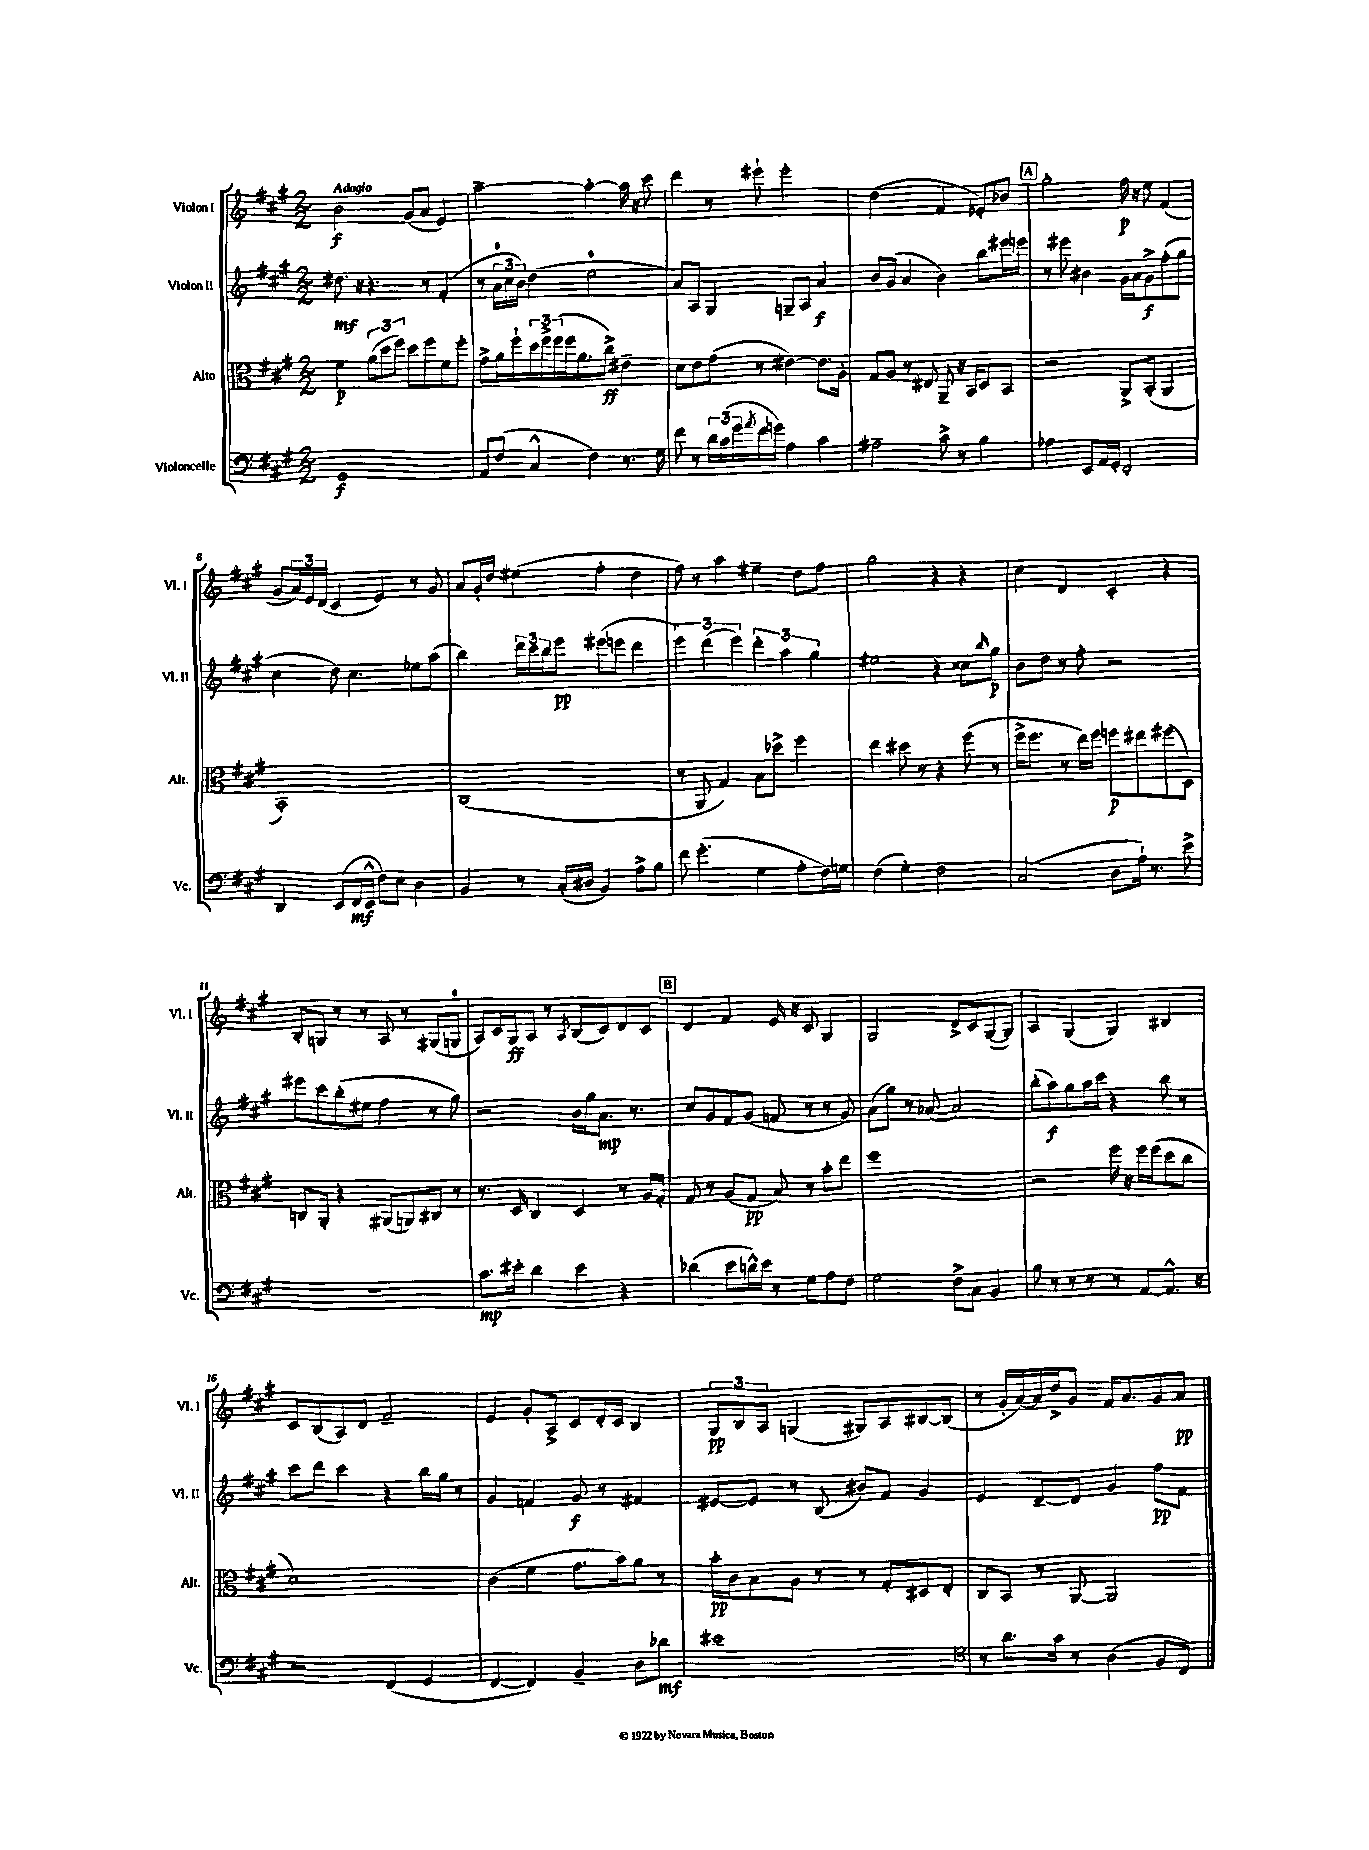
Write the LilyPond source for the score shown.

<<
\new StaffGroup <<
\new Staff = "s0" \with { instrumentName = "Violon I" shortInstrumentName = "Vl. I" } {
    \clef treble \key a \major \numericTimeSignature \time 2/2 \tempo "Adagio"
    b'2\f gis'8( a'8 e'4) |
    a''2~-- a''4~-. a''16 r16 cis'''8 |
    d'''4 r8 eis'''8-! eis'''2-. |
    d''2( fis'4 ees'8-.) bes'8 |
    \mark \markup { \box "A" } gis''2-. fis''16\p r16 e''8 fis'4( |
    gis'8 \tuplet 3/2 { a'16) e'16 d'16( } cis'4 e'4) r8 gis'8 |
    a'8 gis'16-. d''16 eis''4( fis''4-. d''4 |
    fis''8) r8 a''4 eis''4-- d''8 fis''8 |
    gis''2 r4 r4 |
    cis''4 d'4 cis'4-. r4 |
    b8-. g8 r8 r8 a8 r8 gis8( g8-0 |
    a8) cis'16 gis16\ff a8 r8 \acciaccatura { a8 } b8( cis'8) d'8 cis'8 |
    \mark \markup { \box "B" } d'4 fis'4 e'16 r16 cis'8 gis4 |
    gis2 d'8-> cis'8 gis8~( gis8) |
    a4 gis4( gis4) bis4 |
    cis'8 b8( a8) d'8 fis'2-- |
    e'4 gis'8-. a8-> cis'8 d'16-. cis'16 b4 |
    \tuplet 3/2 { gis8\pp b8 a8 } g4( gis8) a8 bis8~ bis8( |
    r8 gis'16-. a'16~) a'16 d''16-> gis'8 fis'16 a'8. gis'8 a'8\pp \bar "|." |
}
\new Staff = "s1" \with { instrumentName = "Violon II" shortInstrumentName = "Vl. II" } {
    \clef treble \key a \major \numericTimeSignature \time 2/2
    dis''8.\mf r16 r4. r8 fis'4-.( |
    r8 \tuplet 3/2 { a'16-0 cis''16 b'16) } d''4( e''2-0 |
    a'8) a8 gis4 g8-- a8 a'4\f |
    b'8 gis'8( a'4 b'4) b''8 eis'''16 e'''16 |
    \mark \markup { \box "A" } r8 eis'''8 bis'4 gis'16 a'16 gis'8->\f fis''8-.( gis''8 |
    cis''4 d''8) cis''4. ees''8 a''8( |
    b''4) \tuplet 3/2 { d'''16 cis'''16 b''16 } e'''8\pp eis'''8( e'''8 d'''4 |
    \tuplet 3/2 { e'''4) d'''4( e'''4) } \tuplet 3/2 { d'''4-. a''4 gis''4 } |
    eis''2 r4 cisis''8 \grace { b''16 } gis''8\p |
    b'8 d''8 r8 fis''8-. r2 |
    eis'''8 cis'''8 b''8-.( eis''8 fis''4 r8 gis''8) |
    r2 b'16 gis''16 a'8.\mp r8. |
    \mark \markup { \box "B" } cis''8 gis'8 fis'8 gis'8( f'8 r8 r8 gis'8) |
    a'8( gis''8) r8 aes'8~( aes'2) |
    b''8-.( a''8\f) gis''8 a''16 cis'''16 r4 b''8 r8 |
    cis'''8 d'''8 cis'''4 r4 b''16 gis''16 r8 |
    gis'4 f'4 gis'8\f r8 fis'4 |
    eis'8~ eis'8 r8 b8( bis'8) fis'8 gis'4 |
    e'4 d'8~-- d'8 gis'4 fis''8\pp fis'8 \bar "|." |
}
\new Staff = "s2" \with { instrumentName = "Alto" shortInstrumentName = "Alt." } {
    \clef alto \key a \major \numericTimeSignature \time 2/2
    fis'4\p \tuplet 3/2 { a'8( d''8 fis''8) } d''8 fis''8 fis'8 fis''8-. |
    gis'8-> a'16 fis''16-! \tuplet 3/2 { d''16 fis''16-> fis''16( } fis''16 a'8. cis''8->\ff) eis'4-- |
    d'8 e'8 gis'8( r8 eis'4~) eis'8. a16-. |
    gis8 a8 r8 eis8 a,8-- r16 b,16 d8 b,8 |
    \mark \markup { \box "A" } r2 a,8-> b,8-.( a,4 |
    b,1-.) |
    cis1( |
    r8 a,8 gis4) b8 des''8-> fis''4 |
    e''4 dis''8 r8 r4 fis''8( r8 |
    fis''16-> fis''8. r8 e''16) fis''16 f''8\p eis''8 fis''8( d8) |
    c8 a,8-. r4 ais,8( a,8) cis8 r8 |
    r8. d16 cis4 d4 r8 a16 gis16-. |
    \mark \markup { \box "B" } gis8 r8 a8( gis8\pp b8) r8 b'8-. e''8 |
    fis''1 |
    r2 fis''16 r16 fis''16 fis''16( d''8 cis''8 |
    d'1) |
    cis'4( fis'4 gis'8. b'16) a'8 r8 |
    b'16-.\pp cis'16 b8 a8 r8 r8 gis8-. dis8 e8-. |
    cis8 b,8 r8 a,8~ a,2 \bar "|." |
}
\new Staff = "s3" \with { instrumentName = "Violoncelle" shortInstrumentName = "Vc." } {
    \clef bass \key a \major \numericTimeSignature \time 2/2
    gis,1\f |
    a,8 fis8( cis4-^ fis4) r8. gis16 |
    fis'8 r8 \tuplet 3/2 { d'16 cis'16( gis'16 } \acciaccatura { a'8 } fis'16 g'16) a4 cis'4 |
    ais2-- cis'8-> r8 b4 |
    \mark \markup { \box "A" } aes4 e,8 a,16 gis,16-. fis,2-. |
    d,4 e,8( fis,16\mf e,16-^ fis8) e8 d4 |
    b,4 r8 cis16-.( dis16 b,4) a8-> b8 |
    fis'8 gis'4.-.( gis4 a8-. fis16) g16 |
    fis4( gis4-.) fis2 |
    cis2( d8 a16-!) r8. e'8-> |
    R1 |
    cis'8.\mp eis'16-. d'4 eis'4 r4 |
    \mark \markup { \box "B" } des'4( e'8 d'16-^) e'16 r8 gis8 a8 fis8 |
    gis2 fis8-> cis8 b,4 |
    b8 r8 r8 r8 r8 a,8~ a,8.-^ r16 |
    r2 fis,4( gis,4 |
    fis,4~ fis,4) b,4-- d8 des'8\mf |
    eis'1 |
    \clef tenor r8 a'8. gis'16 r8 a4( fis8 cis8) \bar "|." |
}
>>
>>
